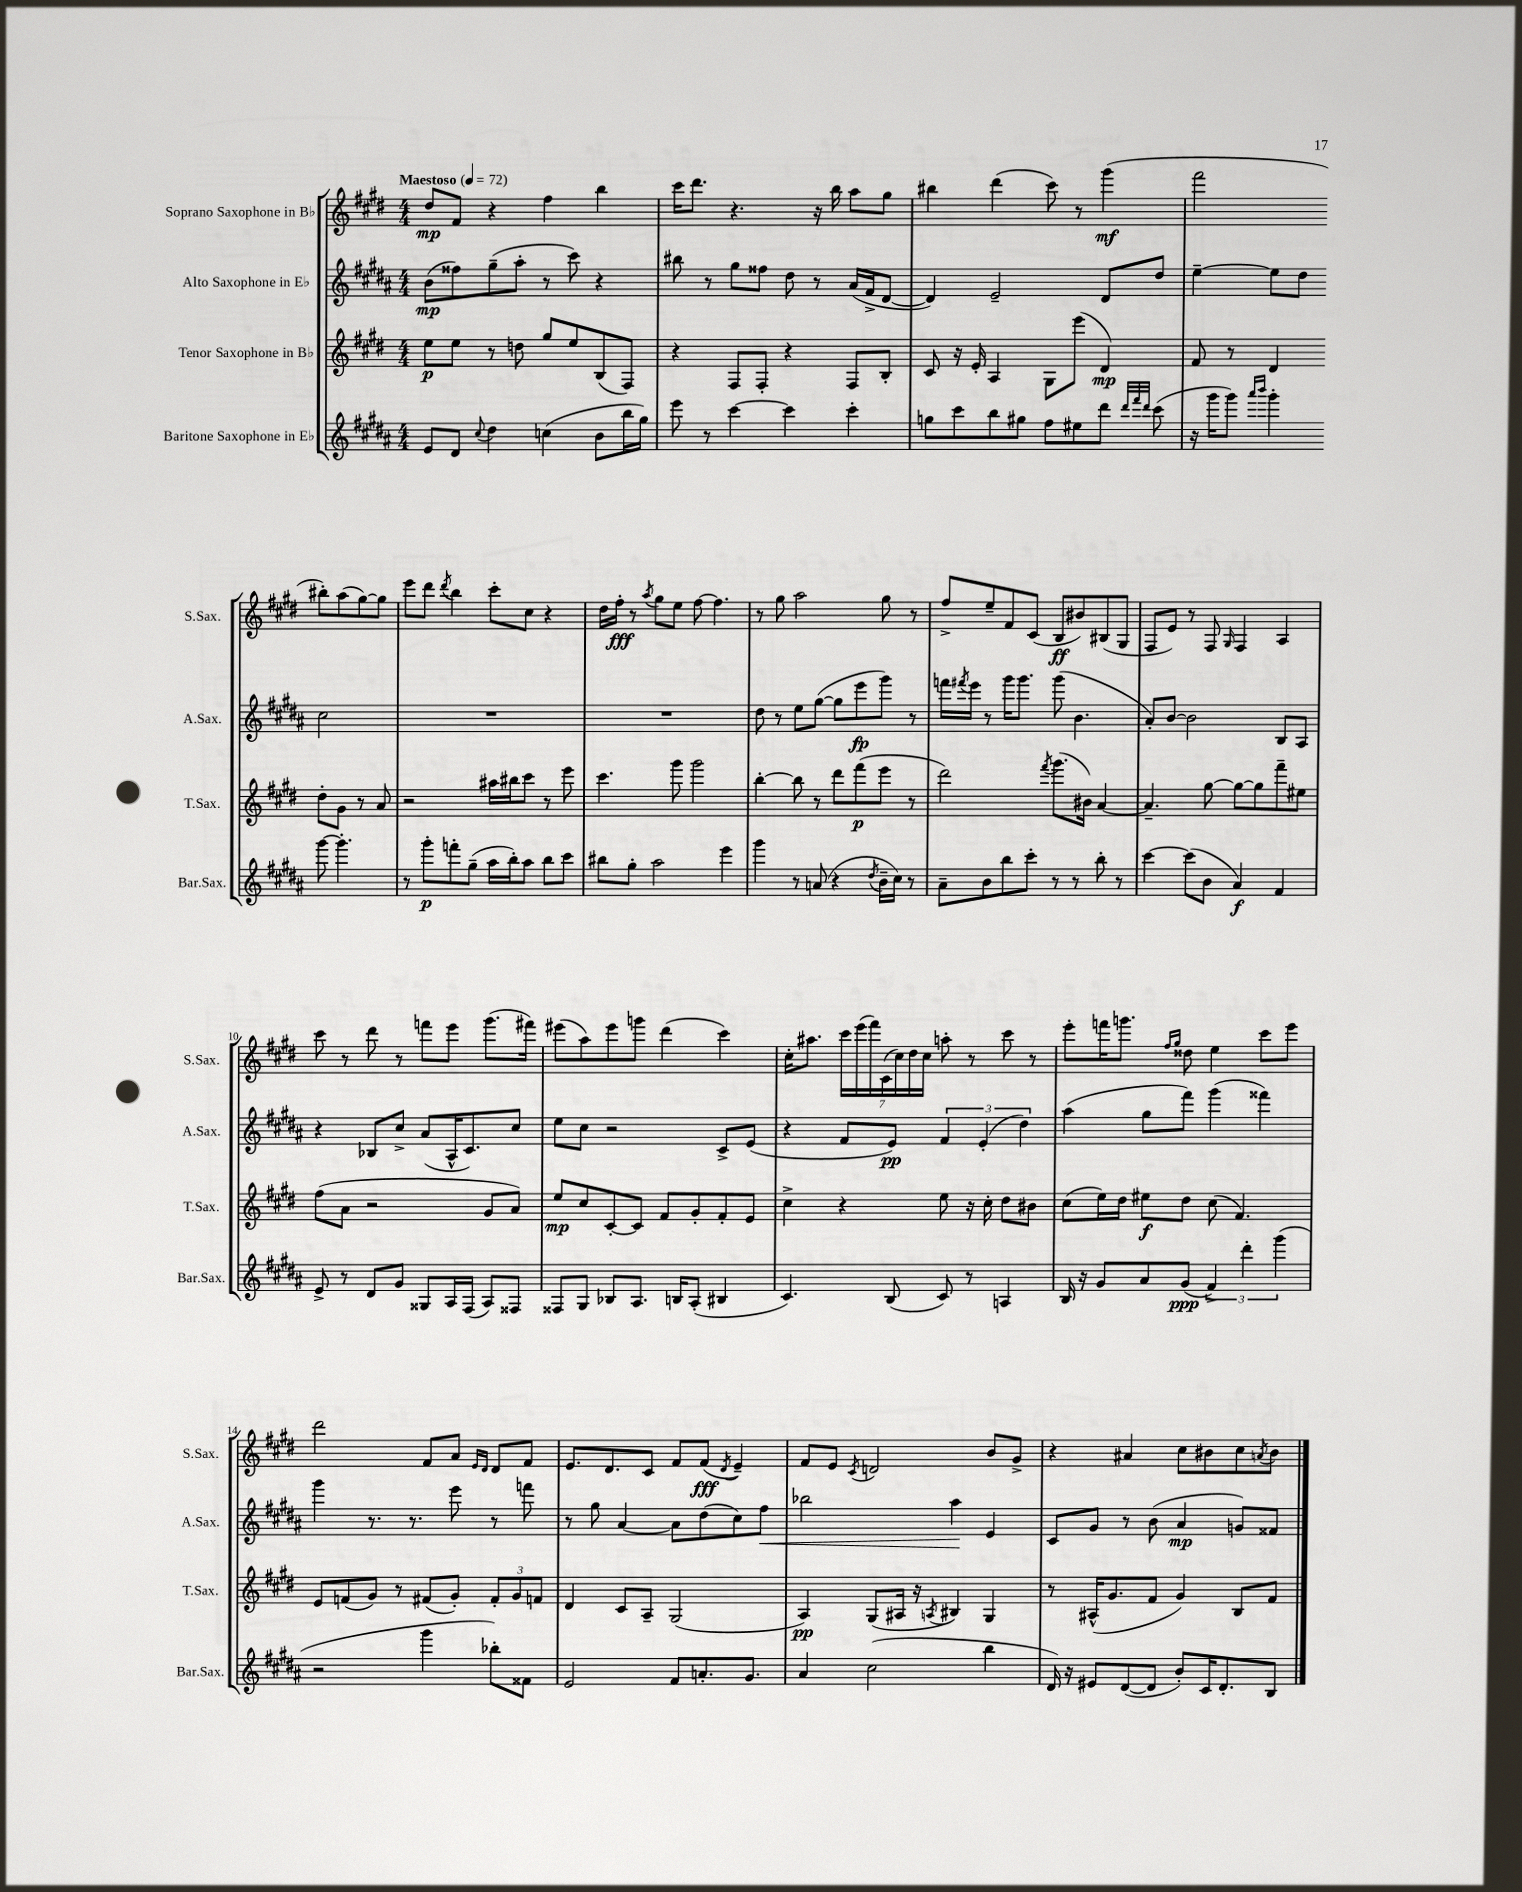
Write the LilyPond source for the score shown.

<<
\new StaffGroup <<
\new Staff = "s0" \with { instrumentName = "Soprano Saxophone in Bb" shortInstrumentName = "S.Sax." } {
    \clef treble \key e \major \numericTimeSignature \time 4/4 \tempo "Maestoso" 4 = 72
    dis''8\mp fis'8 r4 fis''4 b''4 |
    cis'''16 dis'''8. r4. r16 b''16 a''8 gis''8 |
    bis''4 dis'''4( cis'''8) r8 gis'''4\mf( |
    fis'''2 bis''8-.) a''8( gis''8~) gis''8 |
    e'''8 dis'''8 \acciaccatura { dis'''8 } b''4 cis'''8-. cis''8 r4 |
    dis''16 fis''16-.\fff r8 \acciaccatura { a''8 } gis''8 e''8 fis''8~ fis''4. |
    r8 gis''8 a''2 gis''8 r8 |
    fis''8-> e''8-- fis'8 cis'8( b8\ff bis'8) bis8( gis8 |
    fis8 e'8) r8 fis8 \grace { gis16 } fis4 a4 |
    cis'''8 r8 dis'''8 r8 f'''8 e'''8 gis'''8.( fis'''16) |
    eis'''8( a''8) eis'''8 g'''8 dis'''4( cis'''4) |
    cis''16-. ais''8. \tuplet 7/4 { cis'''16 e'''16( fis'''16) cis'16( cis''16) dis''16 cis''16 } a''8-. r8 cis'''8 r8 |
    e'''8-. f'''16 g'''8. \grace { fis''16 gis''16 } disis''8 e''4 cis'''8 e'''8 |
    dis'''2 fis'8 a'8 \grace { e'16 dis'16 } dis'8 fis'8 |
    e'8. dis'8. cis'8 fis'8 fis'8\fff( \acciaccatura { dis'8 } e'4--) |
    fis'8 e'8 \acciaccatura { cis'8 } d'2 b'8 gis'8-> |
    r4 ais'4 cis''8 bis'8 cis''8 \acciaccatura { a'8 } bis'8 \bar "|." |
}
\new Staff = "s1" \with { instrumentName = "Alto Saxophone in Eb" shortInstrumentName = "A.Sax." } {
    \clef treble \key b \major \numericTimeSignature \time 4/4
    b'8\mp( fisis''8) gis''8--( ais''8-. r8 cis'''8) r4 |
    bis''8 r8 gis''8 fisis''8 dis''8 r8 ais'16( fis'16-> dis'8~ |
    dis'4) e'2-- dis'8 dis''8 |
    e''4~-- e''8 dis''8 cis''2 |
    R1 |
    R1 |
    dis''8 r8 e''8 gis''8~( gis''8 e'''8\fp gis'''8) r8 |
    f'''16 \acciaccatura { fis'''8 } e'''16 r8 gis'''16 gis'''8. gis'''8( b'4. |
    ais'8-.) b'8~ b'2 b8 ais8 |
    r4 bes8 cis''8-> ais'8( ais16-^ cis'8.) cis''8 |
    e''8 cis''8 r2 cis'8-> e'8( |
    r4 fis'8 e'8\pp) \tuplet 3/2 { fis'4 e'4-.( dis''4) } |
    ais''4( gis''8 fis'''8) gis'''4( fisis'''4) |
    gis'''4 r8. r8. e'''8 r8 f'''8 |
    r8 gis''8 ais'4~ ais'8 dis''8( cis''8) fis''8\< |
    bes''2 ais''4\! e'4 |
    cis'8 gis'8 r8 b'8( ais'4\mp g'8) fisis'8 \bar "|." |
}
\new Staff = "s2" \with { instrumentName = "Tenor Saxophone in Bb" shortInstrumentName = "T.Sax." } {
    \clef treble \key e \major \numericTimeSignature \time 4/4
    e''8\p e''8 r8 d''8 gis''8 e''8 b8( fis8) |
    r4 fis8 fis8-. r4 fis8 b8-. |
    cis'8 r16 e'16-. a4 gis8 e'''8( dis'4\mp) |
    fis'8 r8 dis'4 dis''8-. gis'8 r8 a'8 |
    r2 ais''16 bis''16 cis'''8 r8 e'''8 |
    cis'''4. gis'''8 gis'''2 |
    b''4~-. b''8 r8 dis'''8 fis'''8\p( e'''8 r8 |
    dis'''2) \acciaccatura { fis'''8 } gis'''8.( bis'16) a'4~ |
    a'4.-- gis''8~ gis''8~ gis''8 fis'''8-- eis''8 |
    fis''8( a'8 r2 gis'8 a'8) |
    e''8\mp cis''8 cis'8~-. cis'8 fis'8 gis'8-. fis'8-. e'8 |
    cis''4-> r4 e''8 r16 cis''16-. dis''8 bis'8 |
    cis''8( e''16) dis''16 eis''8\f dis''8 cis''8( fis'4.) |
    e'8 f'8( gis'8) r8 fis'8( gis'8-.) \tuplet 3/2 { fis'8-. gis'8 f'8 } |
    dis'4 cis'8 a8-- gis2( |
    a4\pp) gis8( ais16 r16 \acciaccatura { a8 } bis4) gis4 |
    r8 ais16-^( gis'8. fis'8 gis'4) b8 fis'8 \bar "|." |
}
\new Staff = "s3" \with { instrumentName = "Baritone Saxophone in Eb" shortInstrumentName = "Bar.Sax." } {
    \clef treble \key b \major \numericTimeSignature \time 4/4
    e'8 dis'8 \appoggiatura { cis''8 } dis''4 c''4( b'8 b''16 gis''16) |
    e'''8 r8 cis'''4~ cis'''4 cis'''4-. |
    g''8 cis'''8 b''8 gis''8 fis''8 eis''8 dis'''8 \grace { dis'''32 fis'''32 dis'''32 } cis'''8( |
    r16 gis'''16 gis'''8) \grace { ais'''16 b'''16 } gis'''4-. gis'''8~ gis'''4.-. |
    r8 gis'''8-.\p f'''8-. gis''8--( ais''16 b''16-.) ais''8 b''8 cis'''8 |
    bis''8 gis''8-. ais''2 e'''4 |
    gis'''4 r8 a'8( r4 \acciaccatura { dis''8 } b'16-- cis''16) r8 |
    ais'8-- b'8 b''8 cis'''8-. r8 r8 b''8-. r8 |
    cis'''4~ cis'''8( b'8 ais'4\f) fis'4 |
    e'8-> r8 dis'8 gis'8 gisis8 ais16 fis16( ais8) fisis8 |
    fisis8 gis8 bes8 ais8. b16 ais8-.( bis4 |
    cis'4.) b8( cis'8) r8 a4 |
    b16 r16 gis'8 ais'8 gis'8\ppp( \tuplet 3/2 { fis'4->) dis'''4-. gis'''4( } |
    r2 gis'''4 bes''8-.) fisis'8 |
    e'2 fis'8 a'8.-. gis'8. |
    ais'4 cis''2( b''4 |
    dis'16) r16 eis'8 dis'8~( dis'8 b'8-.) cis'16 dis'8.-. b8 \bar "|." |
}
>>
>>
